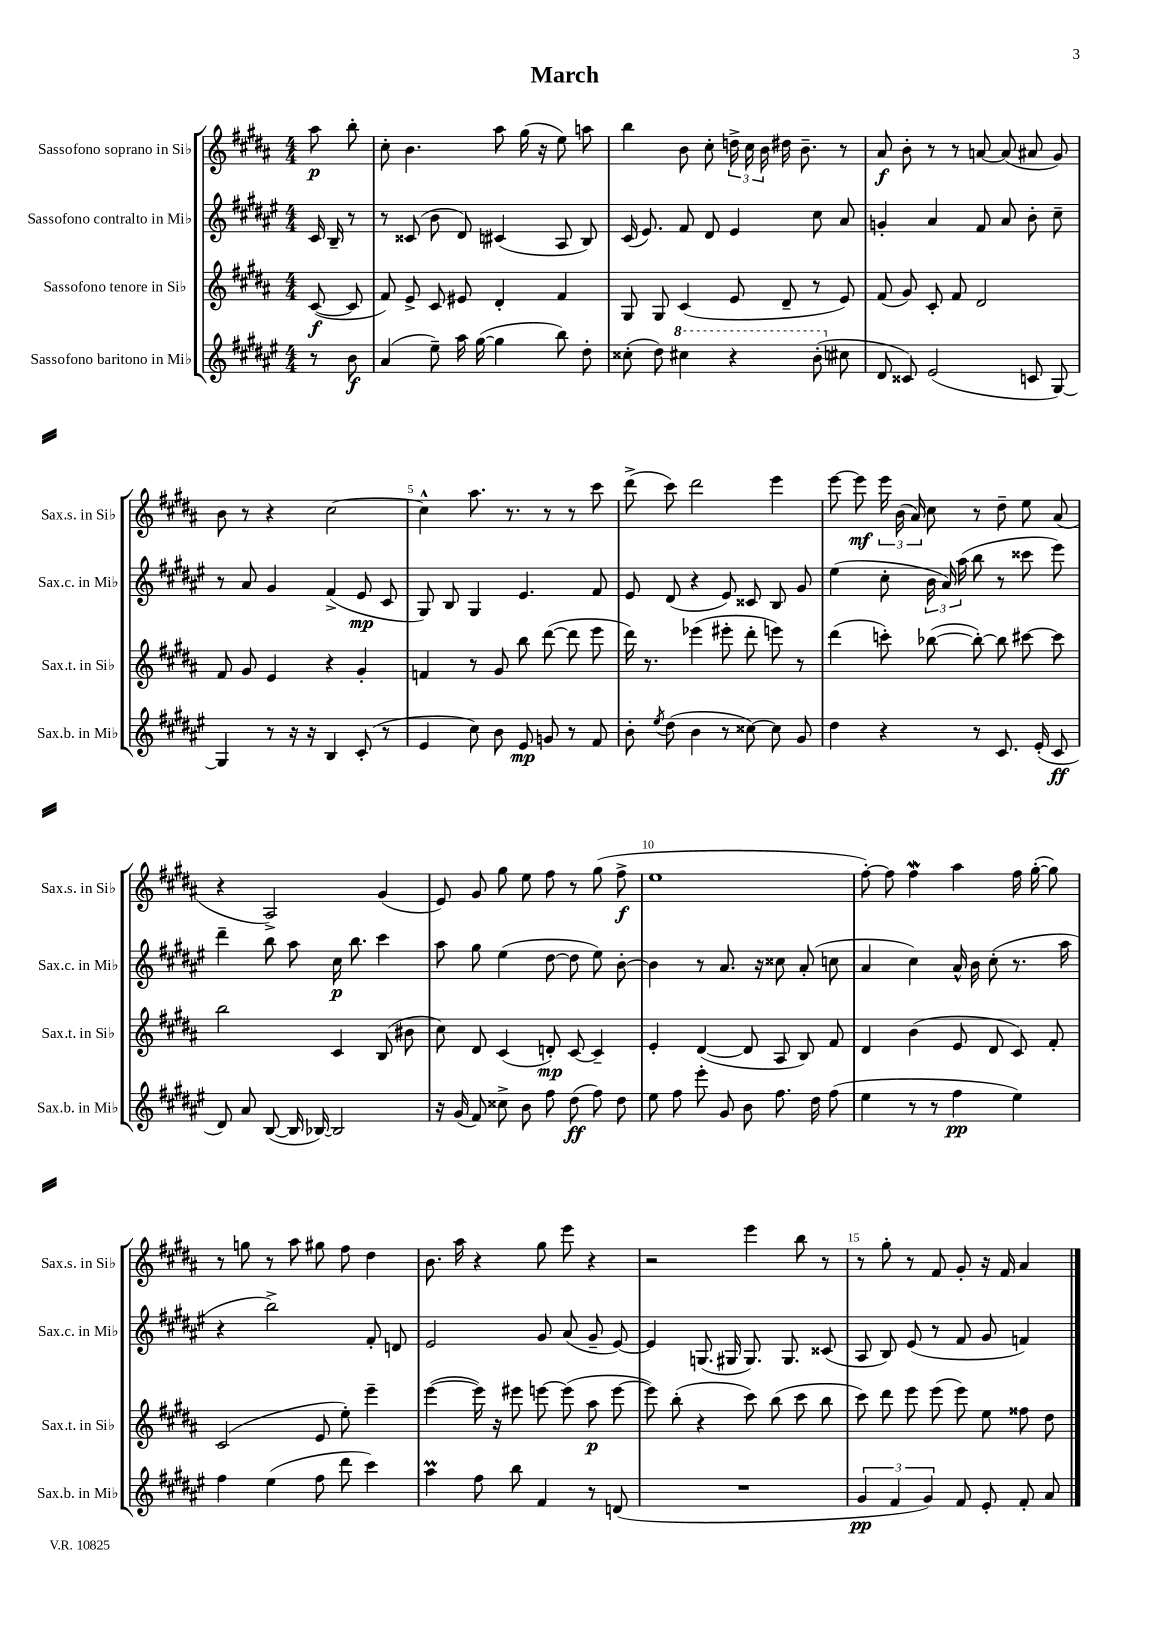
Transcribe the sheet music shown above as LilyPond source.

\header { title = "March" }
<<
\new StaffGroup <<
\new Staff = "s0" \with { instrumentName = "Sassofono soprano in Sib" shortInstrumentName = "Sax.s. in Sib" } {
    \clef treble \key b \major \numericTimeSignature \time 4/4 \partial 4
    \autoBeamOff ais''8\p b''8-. |
    cis''8-. b'4. ais''8 gis''16( r16 e''8) a''8 |
    b''4 b'8 cis''8-. \tuplet 3/2 { d''16-> cis''16 b'16 } dis''16 b'8.-- r8 |
    ais'8\f b'8-. r8 r8 a'8~ a'8( ais'8 gis'8) |
    b'8 r8 r4 cis''2~ |
    cis''4-^ ais''8. r8. r8 r8 cis'''8 |
    dis'''8->( cis'''8) dis'''2 e'''4 |
    e'''8~ e'''8\mf \tuplet 3/2 { e'''16 b'16( ais'16) } cis''8 r8 dis''8-- e''8 ais'8( |
    r4 ais2->) gis'4( |
    e'8) gis'8 gis''8 e''8 fis''8 r8 gis''8( fis''8->\f |
    e''1 |
    fis''8~-.) fis''8 fis''4\mordent ais''4 fis''16 gis''16~-.( gis''8) |
    r8 g''8 r8 ais''8 gis''8 fis''8 dis''4 |
    b'8. ais''16 r4 gis''8 e'''8 r4 |
    r2 e'''4 b''8 r8 |
    r8 gis''8-. r8 fis'8 gis'8-. r16 fis'16 ais'4 \bar "|." |
}
\new Staff = "s1" \with { instrumentName = "Sassofono contralto in Mib" shortInstrumentName = "Sax.c. in Mib" } {
    \clef treble \key fis \major \numericTimeSignature \time 4/4 \partial 4
    \autoBeamOff cis'16 b16-- r8 |
    r8 cisis'8( b'8 dis'8) cis'4( ais8 b8) |
    cis'16( eis'8.) fis'8 dis'8 eis'4 cis''8 ais'8 |
    g'4-. ais'4 fis'8 ais'8 b'8-. cis''8-- |
    r8 ais'8 gis'4 fis'4->( eis'8\mp cis'8 |
    gis8) b8 gis4 eis'4. fis'8 |
    eis'8 dis'8( r4 eis'8) cisis'8 b8 gis'8 |
    eis''4( cis''8-. \tuplet 3/2 { b'16 ais'16) ais''16( } b''8 r8 cisis'''8 eis'''8) |
    dis'''4-- b''8 ais''8 cis''16\p b''8. cis'''4 |
    ais''8 gis''8 eis''4( dis''8~ dis''8 eis''8) b'8~-. |
    b'4 r8 ais'8. r16 cisis''8 ais'8-.( c''8 |
    ais'4 cis''4) ais'16-^ b'16 cis''8-.( r8. ais''16 |
    r4 b''2->) fis'8-. d'8 |
    eis'2 gis'8 ais'8( gis'8-- eis'8~) |
    eis'4 g8.( gis16 gis8.) gis8. cisis'8( |
    ais8 b8) eis'8( r8 fis'8 gis'8 f'4) \bar "|." |
}
\new Staff = "s2" \with { instrumentName = "Sassofono tenore in Sib" shortInstrumentName = "Sax.t. in Sib" } {
    \clef treble \key b \major \numericTimeSignature \time 4/4 \partial 4
    \autoBeamOff cis'8~\f( cis'8 |
    fis'8) e'8-> cis'8 eis'8 dis'4-. fis'4 |
    gis8 gis8 cis'4( e'8 dis'8-- r8 e'8) |
    fis'8( gis'8) cis'8-. fis'8 dis'2 |
    fis'8 gis'8 e'4 r4 gis'4-. |
    f'4 r8 gis'8 b''8 dis'''8~( dis'''8 e'''8 |
    dis'''16) r8. ees'''4( eis'''8-. dis'''8-. e'''8) r8 |
    dis'''4( c'''8-.) bes''8~( bes''8~-.) bes''8 cis'''8~ cis'''8 |
    b''2 cis'4 b8( bis'8 |
    cis''8) dis'8 cis'4( d'8-.\mp) cis'8~ cis'4-- |
    e'4-. dis'4~( dis'8 ais8 b8) fis'8 |
    dis'4 b'4( e'8 dis'8 cis'8) fis'8-. |
    cis'2( e'8 e''8-.) e'''4-- |
    e'''4~( e'''16) r16 eis'''8 e'''8~ e'''8( ais''8\p e'''8~ |
    e'''8) b''8-.( r4 cis'''8) b''8( cis'''8 b''8 |
    cis'''8) dis'''8 e'''8 e'''8( e'''8) e''8 fisis''8 dis''8 \bar "|." |
}
\new Staff = "s3" \with { instrumentName = "Sassofono baritono in Mib" shortInstrumentName = "Sax.b. in Mib" } {
    \clef treble \key fis \major \numericTimeSignature \time 4/4 \partial 4
    \autoBeamOff r8 b'8\f |
    ais'4( eis''8--) ais''16 gis''16~( gis''4 b''8) dis''8-. |
    cisis''8-.( dis''8) \ottava #1 cis'''!4 r4 b''8-.( \ottava #0 cis''8 |
    dis'8 cisis'8) eis'2( c'8 gis8~) |
    gis4 r8 r16 r16 b4 cis'8-.( r8 |
    eis'4 cis''8) b'8 eis'8\mp g'8 r8 fis'8 |
    b'8-. \acciaccatura { eis''8 } dis''8( b'4 r8 cisis''8~) cisis''8 gis'8 |
    dis''4 r4 r8 cis'8. eis'16-.( cis'8\ff |
    dis'8) ais'8 b8~( b16 bes16~) bes2 |
    r16 gis'16( fis'8) cisis''8-> b'8 fis''8 dis''8\ff( fis''8) dis''8 |
    eis''8 fis''8 eis'''8-. gis'8 b'8 fis''8. dis''16 fis''8( |
    eis''4 r8 r8 fis''4\pp eis''4) |
    fis''4 eis''4( fis''8 dis'''8 cis'''4) |
    ais''4\prall fis''8 b''8 fis'4 r8 d'8( |
    R1 |
    \tuplet 3/2 { gis'4\pp fis'4 gis'4) } fis'8 eis'8-. fis'8-. ais'8 \bar "|." |
}
>>
>>
\layout { \context { \Score \override BarNumber.break-visibility = ##(#f #t #t) barNumberVisibility = #(every-nth-bar-number-visible 5) } }
